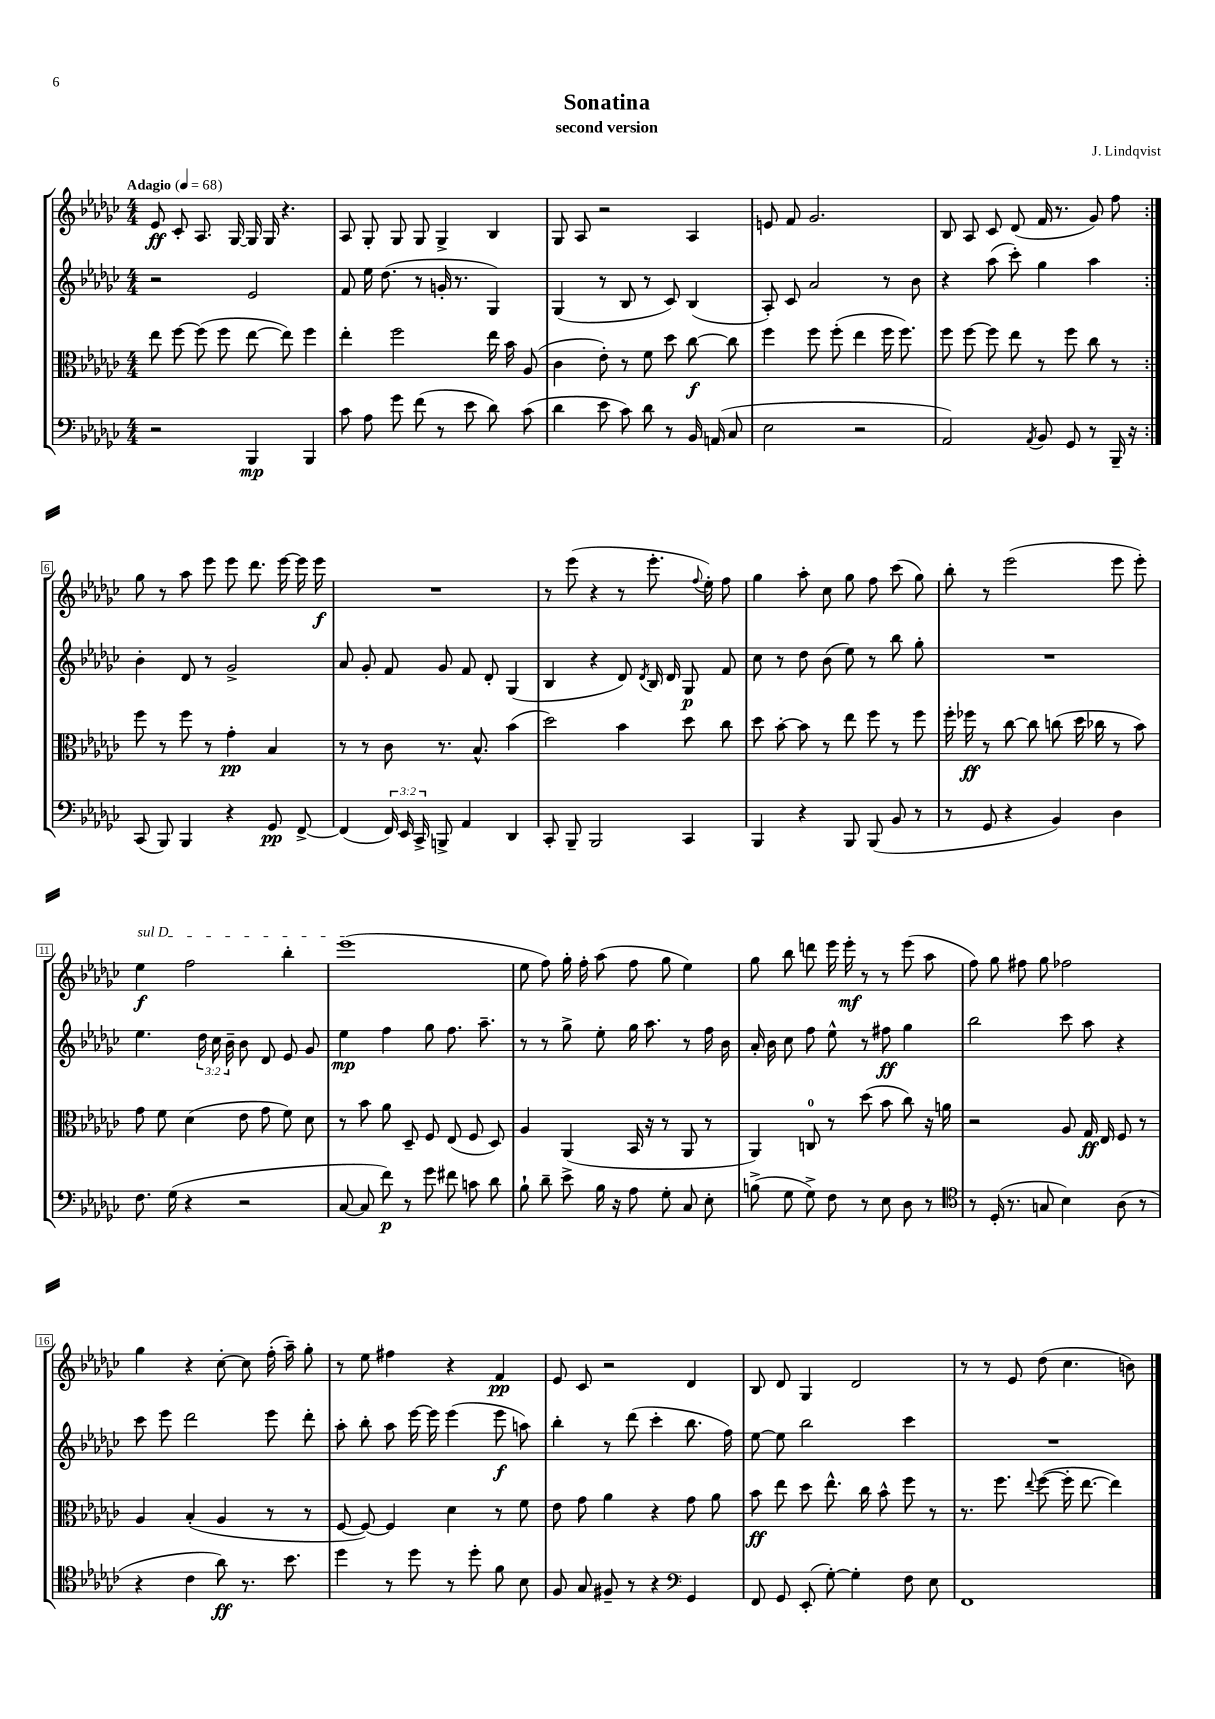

**kern	**kern	**kern	**kern
*staff4	*staff3	*staff2	*staff1
*clefF4	*clefC3	*clefG2	*clefG2
*k[b-e-a-d-g-c-]	*k[b-e-a-d-g-c-]	*k[b-e-a-d-g-c-]	*k[b-e-a-d-g-c-]
*M4/4	*M4/4	*M4/4	*M4/4
*MM68	*MM68	*MM68	*MM68
2r	8ee-\	2r	8e-/
.	[8ff\	.	8c-'/
.	(8ff\]	.	8.A-/
.	8ff\	.	.
.	.	.	[16G-/
4BBB-/	[8ee-\	2e-/	16G-/]
.	.	.	16G-/
.	8ee-\])	.	4.r
4BBB-/	4ff\	.	.
=	=	=	=
8c-\	4ee-'\	8f/	8A-/
8A-\	.	16ee-\	8G-'/
.	.	(8.dd-\	.
8g-\	2ff\	.	8G-/
(8f\	.	8r	8G-/
8r	.	16g'/	4G-^/
.	.	8.r	.
8e-\	.	.	.
8d-\)	16ee-\	4G-/)	4B-/
.	16b-\	.	.
(8c-\	(8A-/	.	.
=	=	=	=
4d-\	4c-\	(4G-/	8G-/
.	.	.	8A-/
8e-\	8e-'\)	8r	2r
8c-\)	8r	8B-/	.
8d-\	8f\	8r	.
8r	8dd-\	8c-/)	.
16BB-/	[8cc-\	(4B-/	4A-/
(16AA/	.	.	.
8C-/	8cc-\]	.	.
=	=	=	=
2E-\	4ff\	8A-'/)	8e/
.	.	8c-/	8f/
.	8ff\	2a-/	2.g-/
.	(8ff'\	.	.
2r	4ee-\	.	.
.	16ff\	8r	.
.	8.ff\)	.	.
.	.	8b-\	.
=	=	=	=
2AA-/)	8ff\	4r	8B-/
.	[8ff\	.	8A-/
.	8ff\]	(8aa-\	8c-/
.	8ee-\	8ccc-'\)	(8d-/
8qAA-/	.	.	.
8BB-/	8r	4gg-\	16f/
.	.	.	8.r
8GG-/	8ff\	.	.
8r	8cc-\	4aa-\	8g-/)
16BBB-~/	8r	.	8ff\
16r	.	.	.
=:|!	=:|!	=:|!	=:|!
(8CC-/	8ff\	4b-'\	8gg-\
8BBB-/)	8r	.	8r
4BBB-/	8ff\	8d-/	8aa-\
.	8r	8r	8eee-\
4r	4g-'\	2g-^/	8eee-\
.	.	.	8.ddd-\
8GG-/	4B-/	.	.
.	.	.	[16eee-\
[8FF^/	.	.	16eee-\]
.	.	.	16eee-\
=	=	=	=
(4FF/]	8r	8a-/	1r
.	8r	8g-'/	.
24FF/)	8c-\	8f/	.
24EE-/	.	.	.
24CC-^/	.	.	.
8BBB^/	8.r	8g-/	.
4AA-/	.	8f/	.
.	8.B-^^/	.	.
.	.	8d-'/	.
4DD-/	(4b-\	(4G-/	.
=	=	=	=
8CC-'/	2dd-\)	4B-/	8r
8BBB-~/	.	.	(8eee-\
2BBB-/	.	4r	4r
.	4b-\	8d-/)	8r
.	.	8qd-/	.
.	.	16B-/	8.eee-'\
.	.	16d-/	.
4CC-/	8dd-\	8G-/	.
.	.	.	8qqff/
.	.	.	16ee-'\)
.	8cc-\	8f/	8ff\
=	=	=	=
4BBB-/	8dd-\	8cc-\	4gg-\
.	[8b-'\	8r	.
4r	8b-\]	8dd-\	8aa-'\
.	8r	(8b-\	8cc-\
8BBB-/	8ee-\	8ee-\)	8gg-\
(8BBB-/	8ff\	8r	8ff\
8BB-/	8r	8bb-\	(8ccc-\
8r	8ff\	8gg-'\	8gg-\)
=	=	=	=
8r	16ff'\	1r	8bb-'\
.	16ff-\	.	.
8GG-/	8r	.	8r
4r	[8cc-\	.	(2eee-\
.	8cc-\]	.	.
4BB-/)	(8cc\	.	.
.	16dd-\	.	.
.	16cc-\	.	.
4D-\	8r	.	8eee-\
.	8b-\)	.	8eee-'\)
=	=	=	=
8.F\	8g-\	4.ee-\	4ee-\
.	8f\	.	.
(16G-\	.	.	.
4r	(4d-\	.	2ff\
.	.	24dd-\	.
.	.	24cc-\	.
.	.	24b-~\	.
2r	8e-\	8b-\	.
.	8g-\	8d-/	.
.	8f\)	8e-/	4bb-'\
.	8d-\	8g-/	.
=	=	=	=
[8C-/	8r	4ee-\	(1eee-
8C-/]	8b-\	.	.
8f\)	8a-\	4ff\	.
8r	8D-~/	.	.
8g-\	8F/	8gg-\	.
8f#\	(8E-/	8.ff\	.
8c\	8F/	.	.
.	.	8.aa-~\	.
8d-\	8D-/)	.	.
=	=	=	=
8B-`\	4A-/	8r	8ee-\
8d-~\	.	8r	8ff\)
8e-^\	(4AA-/	8gg-^\	16gg-'\
.	.	.	16ff'\
16B-\	.	8ee-'\	(8aa-\
16r	.	.	.
8A-\	16BB-/	16gg-\	8ff\
.	16r	8.aa-\	.
8G-'\	8r	.	8gg-\
8C-/	8AA-/	8r	4ee-\)
8E-'\	8r	16ff\	.
.	.	16b-\	.
=	=	=	=
(8B^\	4AA-/)	16a-'/	8gg-\
.	.	16b-\	.
8G-\	.	8cc-\	8bb-\
8G-^\)	8C/	8ff\	8ddd\
8F\	8r	8ee-^^\	16eee-\
.	.	.	16eee-'\
8r	(8dd-\	8r	8r
8E-\	8b-\	8ff#\	8r
8D-\	8cc-\)	4gg-\	(8eee-\
8r	16r	.	8aa-\
.	16a\	.	.
=	=	=	=
*clefC4	*	*	*
8r	2r	2bb-\	8ff\)
(16D-'/	.	.	8gg-\
8.r	.	.	.
.	.	.	8ff#\
8G/	.	.	8gg-\
4B-\)	8A-/	8ccc-\	2ff-\
.	16G-/	8aa-\	.
.	16E-/	.	.
(8A-\	8F/	4r	.
8r	8r	.	.
=	=	=	=
4r	4A-/	8ccc-\	4gg-\
.	.	8eee-\	.
4c-\	(4B-'/	2ddd-\	4r
8a-\)	4A-/	.	[8cc-'\
8.r	.	.	8cc-\]
.	8r	8eee-\	(16ff'\
8.b-\	.	.	16aa-~\)
.	8r	8ddd-'\	8gg-'\
=	=	=	=
4dd-\	[8F/	8aa-'\	8r
.	8F/_)	8bb-'\	8ee-\
8r	4F/]	8aa-\	4ff#\
8dd-\	.	[16eee-\	.
.	.	16eee-\]	.
8r	4d-\	(4eee-\	4r
8dd-'\	.	.	.
8f\	8r	8eee-\	4f/
8B-\	8f\	8aa\)	.
=	=	=	=
8F/	8e-\	4bb-'\	8e-/
8G-/	8g-\	.	8c-/
8F#~/	4a-\	8r	2r
8r	.	(8ddd-\	.
4r	4r	4ccc-'\	.
*clefF4	*	*	*
4GG-/	8g-\	8.bb-\	4d-/
.	8a-\	.	.
.	.	16ff\)	.
=	=	=	=
8FF/	8b-\	[8ee-\	8B-/
8GG-/	8ee-\	8ee-\]	8d-/
(8EE-'/	8dd-\	2bb-\	4G-/
[8G-'\)	8.ee-^^\	.	.
4G-'\]	.	.	2d-/
.	16cc-\	.	.
.	8b-^^\	.	.
8F\	8ff\	4ccc-\	.
8E-\	8r	.	.
=	=	=	=
1FF	8.r	1r	8r
.	.	.	8r
.	8.ff\	.	.
.	.	.	8e-/
.	8qqee-/	.	.
.	([8ff\	.	(8dd-\
.	16ff'\]	.	4.cc-\
.	[8.ee-\	.	.
.	4ee-\])	.	.
.	.	.	8b\)
==	==	==	==
*-	*-	*-	*-
